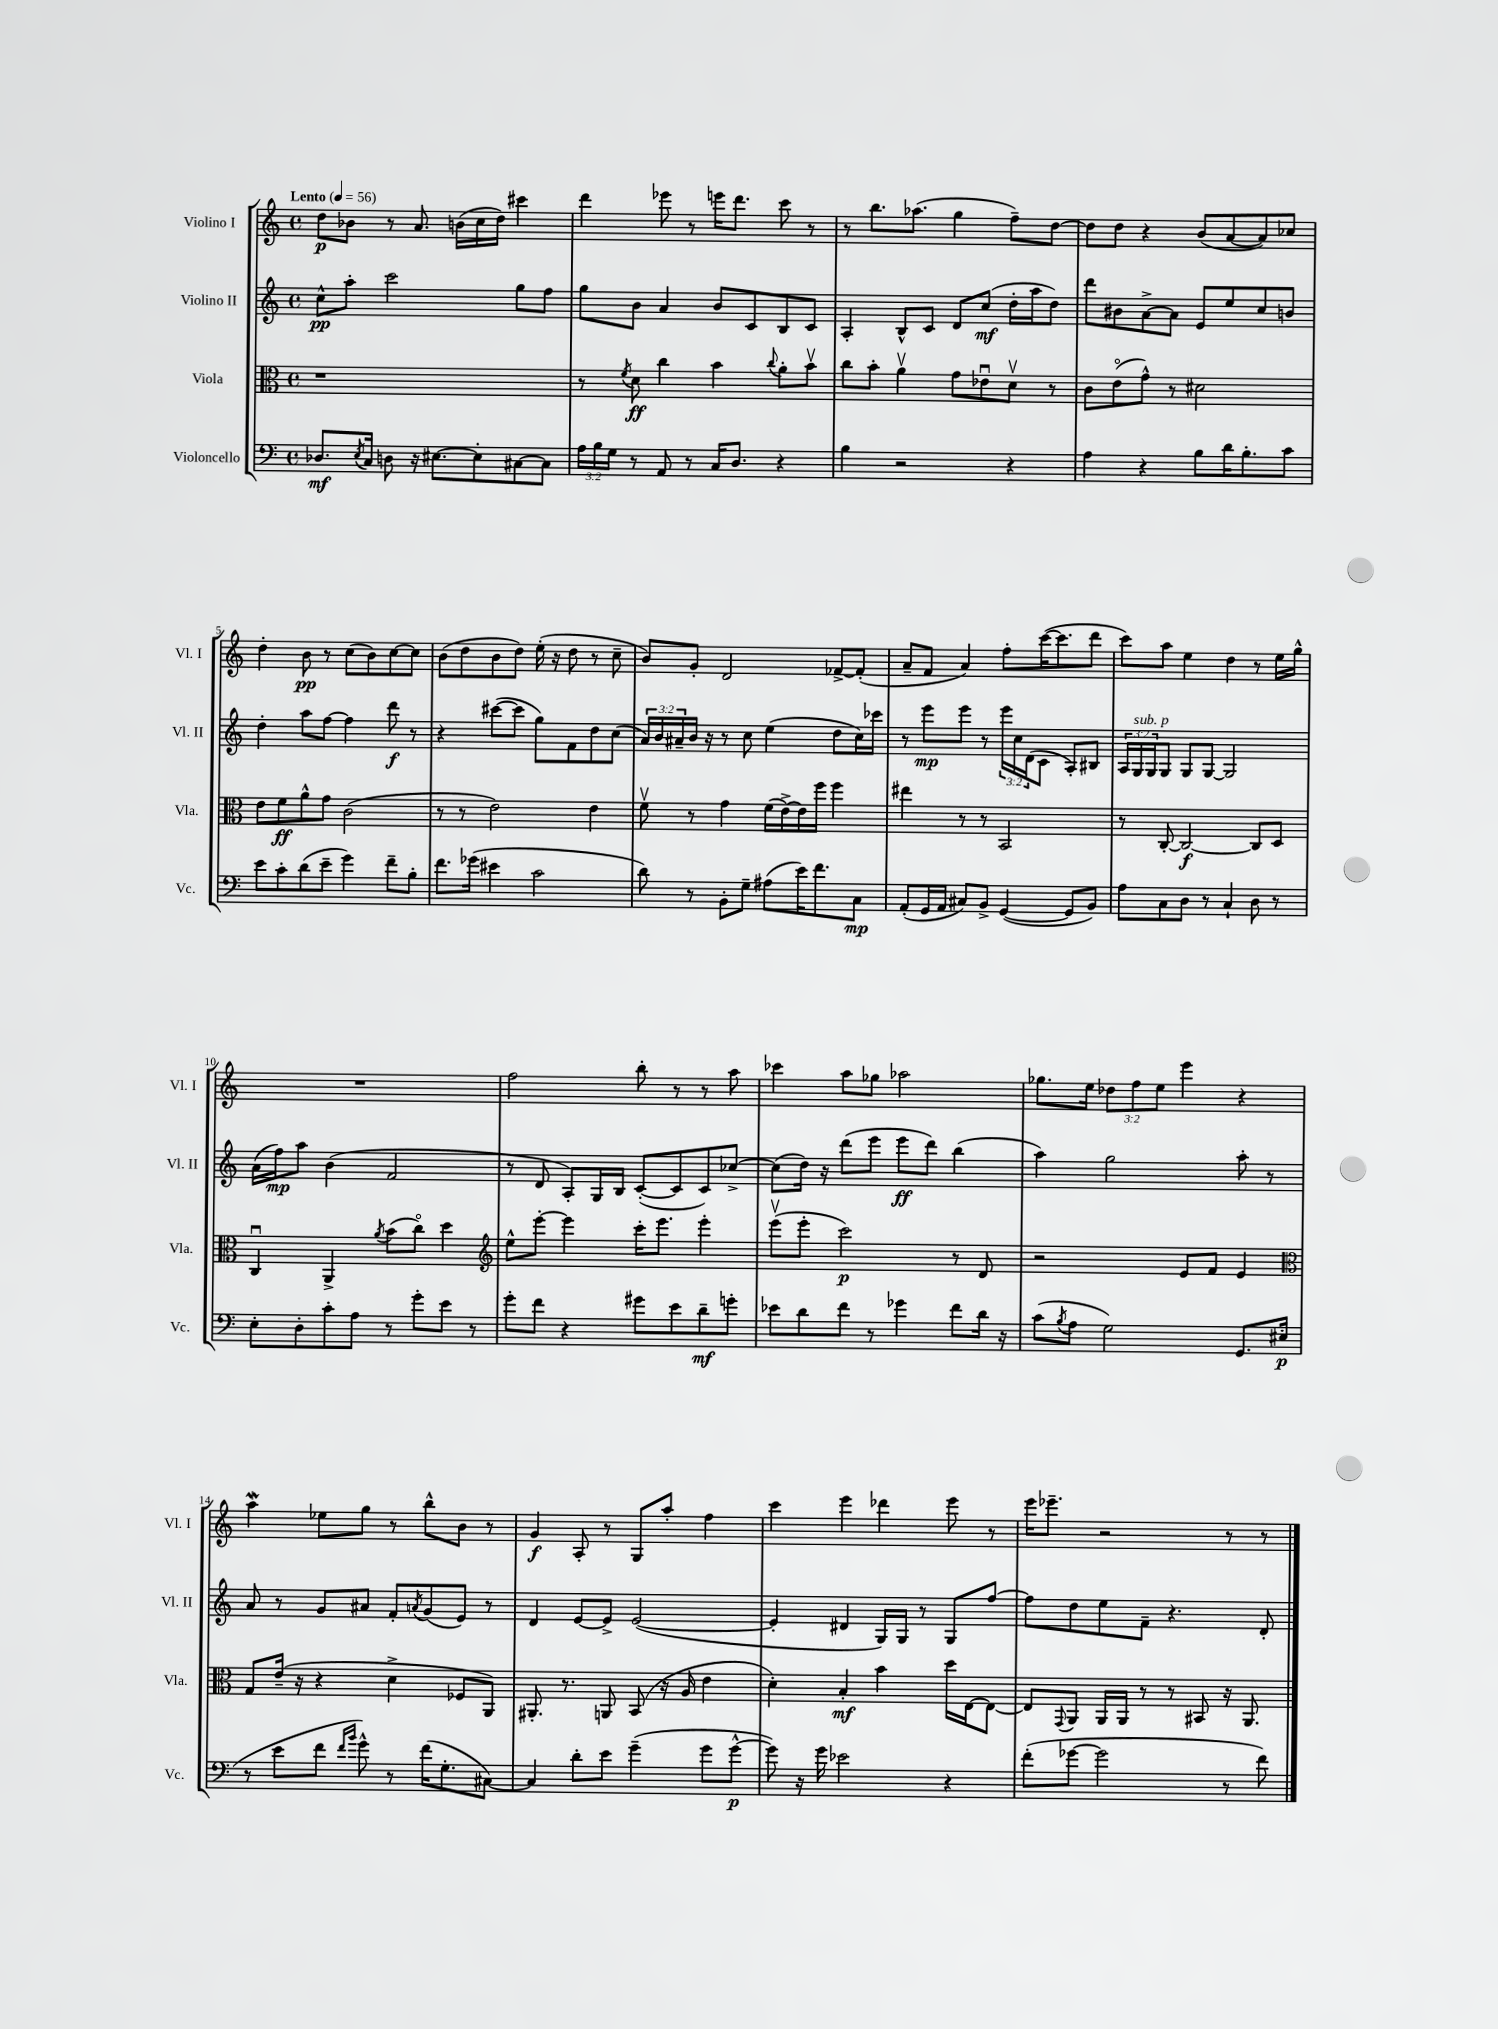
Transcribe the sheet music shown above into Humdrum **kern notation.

**kern	**kern	**kern	**kern
*staff4	*staff3	*staff2	*staff1
*clefF4	*clefC3	*clefG2	*clefG2
*k[]	*k[]	*k[]	*k[]
*M4/4	*M4/4	*M4/4	*M4/4
*met(c)	*met(c)	*met(c)	*met(c)
*MM56	*MM56	*MM56	*MM56
8.D-	1r	8cc^^	8dd
.	.	8aa'	8b-
8qE	.	.	.
16C	.	.	.
8D	.	2ccc	8r
16r	.	.	8.a
[8.E#	.	.	.
.	.	.	(16b
8E#']	.	.	16cc
.	.	.	16dd)
[8C#	.	8gg	4ccc#
8C#]	.	8ff	.
=	=	=	=
24A	8r	8gg	4ddd
24B	.	.	.
24G	.	.	.
.	8qf	.	.
8r	8d	8b	.
8AA	4cc	4a	8eee-
8r	.	.	8r
16C	4b	8b	16eee
8.D	.	.	8.ddd
.	.	8c	.
.	8qqcc	.	.
4r	8a'	8B	8ccc
.	8bv	8c	8r
=	=	=	=
4B	8cc	4A'	8r
.	8b'	.	8.bb
2r	4av	8B^^	.
.	.	.	(8.aa-
.	.	8c	.
.	8g	8d	4gg
.	8e-u	(8cc	.
4r	8dv	16dd'	8ff~)
.	.	16aa	.
.	8r	8dd)	[8dd
=	=	=	=
4A	8c	8ddd	8dd]
.	(8eo	8b#	8dd
4r	8g^^)	[8a^	4r
.	8r	8a]	.
8B	2d#	8e	(8b
16d	.	8ee	[8a
8.B'	.	.	.
.	.	8cc	8a])
8c	.	8b	8cc-
=	=	=	=
8e	8e	4dd'	4dd'
8c'	8f	.	.
(8d	8a^^	8aa	8b
8e~	8g	[8ff	8r
4g)	(2c	4ff]	(8cc
.	.	.	8b)
8f~	.	8ddd	[8cc
8B'	.	8r	8cc]
=	=	=	=
8.f	8r	4r	(8b
.	8r	.	8dd
(16g-	.	.	.
4e#	2e)	([8ccc#	8b
.	.	8ccc#]	8dd)
2c	.	8gg)	(16ee'
.	.	.	16r
.	.	8f	8dd
.	4e	8dd	8r
.	.	(8cc	8cc~
=	=	=	=
8d)	8fv	24a)	8b)
.	.	24b	.
.	.	24a#~	.
8r	8r	16b	8g'
.	.	16r	.
8BB'	4g	8r	2d
8G~	.	8cc	.
(8A#	(16f	(4ee	.
.	[16e^)	.	.
16e)	16e]	.	.
8.f	16ff	.	.
.	4ff	8dd	[8f-^
8C	.	16cc)	(8f-']
.	.	16ccc-	.
=	=	=	=
(8AA'	4ee#	8r	8a~
16GG	.	8eee	8f
16AA	.	.	.
8C#)	8r	8eee	4a)
8BB^	8r	8r	.
([4GG	2BB	24eee	8ff'
.	.	24cc	.
.	.	(24d	.
.	.	8c	([16ccc
.	.	.	8.ccc]
8GG]	.	8A')	.
8BB)	.	8B#	8ddd
=	=	=	=
8A	8r	24A	8ccc)
.	.	24G	.
.	.	24G	.
8C	[8C'	8G	8aa
8D	2C_	8G	4ee
8r	.	[8G	.
4C`	.	2G]	4dd
8D	8C]	.	8r
8r	8D	.	16ee
.	.	.	16gg^^
=	=	=	=
8E'	4Cu	(16a	1r
.	.	16ff)	.
8D'	.	8aa	.
8c'	4AA^	(4b	.
8A	.	.	.
.	8qa	.	.
8r	(8b	2f	.
8g'	8cco)	.	.
8e	4dd	.	.
8r	.	.	.
=	=	=	=
*	*clefG2	*	*
8g'	8ee^^	8r	2ff
8f	[8eee'	8d	.
4r	4eee]	8A')	.
.	.	16G	.
.	.	16B	.
8g#	16ccc'	([8c'	8bb'
.	8.eee	.	.
8e	.	8c]	8r
8d~	4eee'	8c)	8r
8g'	.	[8cc-^	8aa
=	=	=	=
8e-	(8eeev	(8cc-]	4ccc-
8d	8eee'	16dd)	.
.	.	16r	.
8f	2ccc)	(8ddd	8aa
8r	.	8eee	8gg-
4g-	.	8eee	2aa-
.	.	8ddd)	.
8f	8r	(4bb	.
16d	8d	.	.
16r	.	.	.
=	=	=	=
(8c	2r	4aa)	8.gg-
8qB	.	.	.
8A	.	.	.
.	.	.	16ee
2G)	.	2gg	12dd-
.	.	.	12ff
.	.	.	12ee
.	8e	.	4eee
.	8f	.	.
8.GG	4e	8aa'	4r
.	.	8r	.
(16E#	.	.	.
=	=	=	=
*	*clefC3	*	*
8r	8G	8a	4aa
8e	(16e~	8r	.
.	16r	.	.
8f	4r	8g	8ee-
16qqf	.	.	.
16qqb	.	.	.
8g^^)	.	8a#	8gg
8r	4d^	8f'	8r
.	.	8qa	.
(16f	.	(8g	8bb^^
8.G'	.	.	.
.	8F-	8e)	8b
[8C#)	8AA)	8r	8r
=	=	=	=
4C#]	8.AA#'	4d	4g
.	8.r	.	.
8d'	.	[8e	8A'
8e	8AA	8e^]	8r
(4g~	(8BB	([2e	8G
.	16r	.	8aa'
.	16A	.	.
8g	4e	.	4ff
[8g^^	.	.	.
=	=	=	=
8g])	4d')	4e']	4ccc
16r	.	.	.
16g	.	.	.
2e-	4B'	4d#	4eee
.	4b	16G)	4ddd-
.	.	16G	.
.	.	8r	.
4r	16dd	8G	8eee
.	[16E	.	.
.	8E_	[8ff	8r
=	=	=	=
(8f'	8E]	8ff]	16eee
.	.	.	8.eee-~
.	8qqGG	.	.
[8g-	8AA	8dd	.
2g-]	16AA	8ee	2r
.	16AA	.	.
.	8r	8f~	.
.	8r	4.r	.
.	8BB#	.	.
8r	16r	.	8r
.	8.AA	.	.
8f)	.	8d'	8r
==	==	==	==
*-	*-	*-	*-
